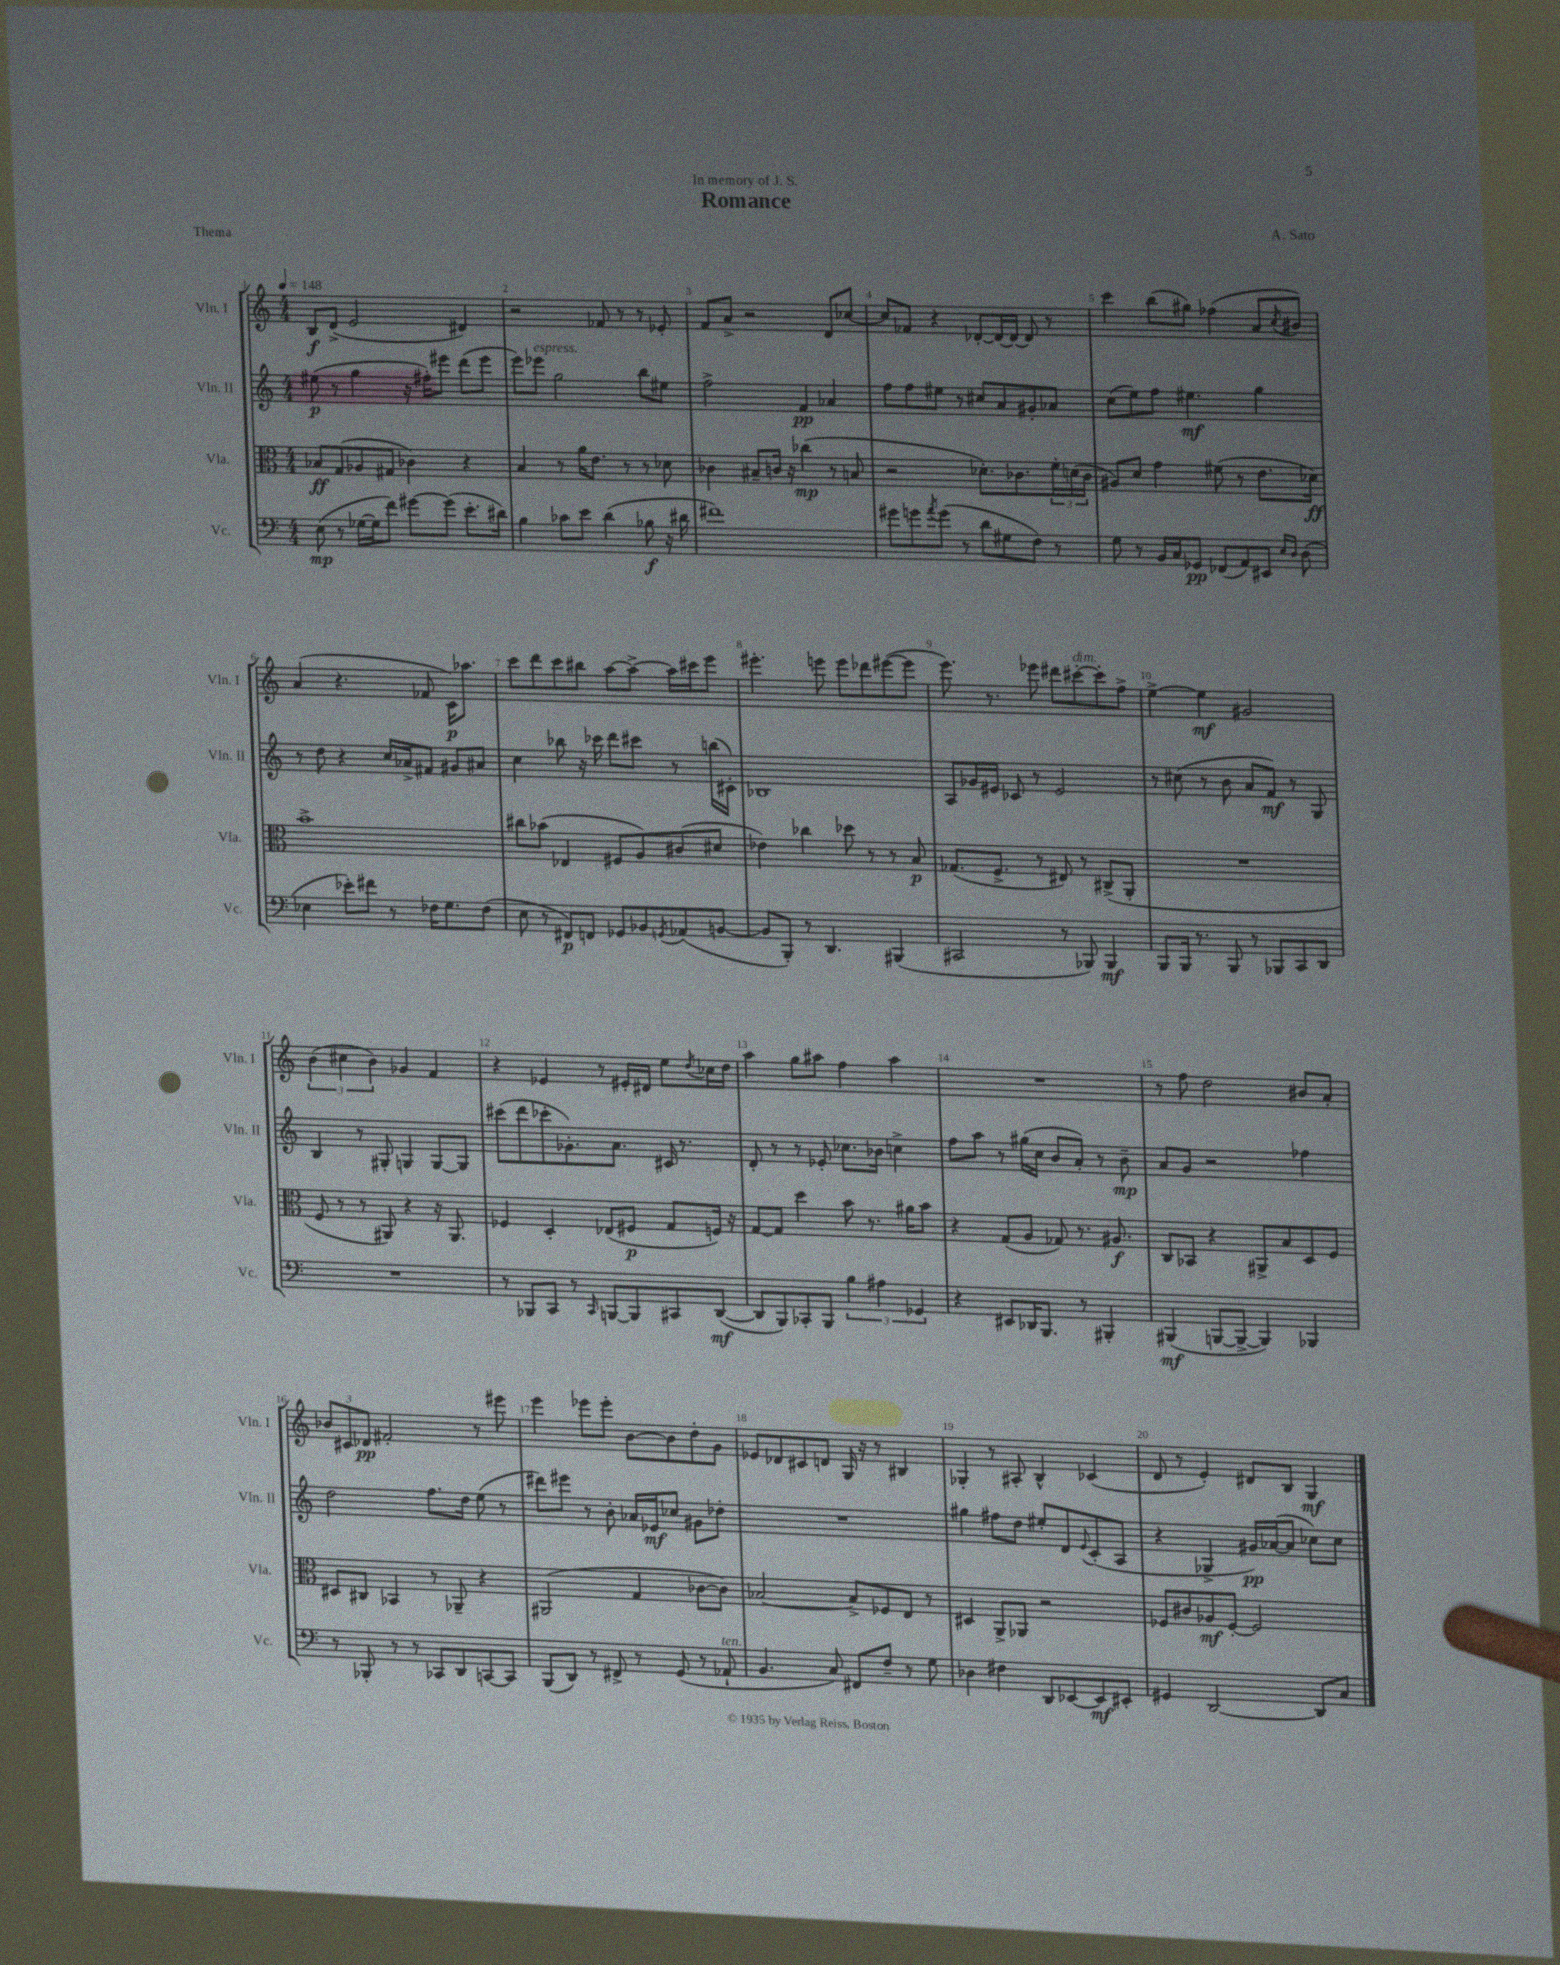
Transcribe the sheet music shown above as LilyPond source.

\header { title = "Romance" composer = "A. Sato" dedication = "In memory of J. S." piece = "Thema" }
<<
\new StaffGroup <<
\new Staff = "s0" \with { instrumentName = "Vln. I" shortInstrumentName = "Vln. I" } {
    \clef treble \key c \major \numericTimeSignature \time 4/4 \tempo 4 = 148
    b8\f d'8->( e'2 dis'4) |
    r2 fes'8 r8 r8 ees'8-. |
    f'8 a'8-> r2 d'8 ces''8~ |
    ces''8 fes'8 r4 des'8~-. des'16~ des'16~ des'8 r8 |
    c'''4 b''8( gis''8) fes''4( a'8 \acciaccatura { c''8 } bis'8) |
    a'4( r4. fes'8 c'16\p) aes''8. |
    c'''8 d'''8 c'''8 bis''8 a''8~ a''8~-> a''16 cis'''16 e'''8 |
    eis'''4.-. e'''8 e'''8 des'''8 eis'''8~( eis'''8 |
    e'''8.) r8. ees'''8 dis'''8 cis'''8~-.^\markup { \italic "dim." } cis'''8-. f''8-> |
    e''4~-> e''4\mf gis'2 |
    \tuplet 3/2 { b'4( cis''4 b'4) } ges'4 f'4 |
    r4 ees'4 r8 eis'16-. dis'16 e''8 \acciaccatura { d''8 } ces''16 d''16 |
    a''4 g''8 ais''8 f''4 ais''4 |
    R1 |
    r8 f''8 d''2 bis'8 a'8-. |
    \tuplet 3/2 { bes'8 cis'8 des'8\pp } fis'2-. r8 eis'''8 |
    e'''4 ees'''8 ees'''8-. b'8~ b'8 d''8-. g'8 |
    ees'8 des'8 cis'8 d'8 g16 r16 r8 bis4 |
    ges4-. r8 ais8-. b4-^ ces'4( |
    d'8 r8 e'4-.) dis'8 b8 g4\mf \bar "|." |
}
\new Staff = "s1" \with { instrumentName = "Vln. II" shortInstrumentName = "Vln. II" } {
    \clef treble \key c \major \numericTimeSignature \time 4/4
    eis''8\p( r8 g''4 r16 fis''16-.) eis'''8 d'''8( eis'''8 |
    e'''8) ees'''8^\markup { \italic "espress." } g''2 b''8 eis''8 |
    f''2-> f'4\pp aes'4 |
    f''8 f''8 eis''8 r8 cis''8 a'8 gis'8-. aes'8 |
    c''8( e''8) f''8 eis''4.\mf g''4 |
    r8 d''8 r4 c''16 aes'16-> fis'8 gis'8 ais'8 |
    c''4 bes''8 r16 ces'''16 d'''8 cis'''8 r8 b''16( cis'16-.) |
    bes1 |
    a8 ges'16 eis'16 ces'8 r8 eis'2 |
    r8 cis''8( r8 b'8 a'8 f'8\mf) r8 g8 |
    b4 r8 gis8-. g4 g8~ g8 |
    cis'''8( d'''8 ces'''8-. ges'8.-.) a'8. cis'16 r8. |
    d'8-. r8 r8 ees'8-. ces''8. bes'16 c''4-> |
    f''8 a''8 r8 gis''16( c''16 b'8 a'8-.) r8 b'8--\mp |
    a'8 g'8 r2 fes''4 |
    d''2 f''8. d''16 e''8( r8 |
    dis'''8) eis'''8 r8 b'8-. aes'16 ees'16\mf ces''8 gis'8 des''8-. |
    R1 |
    gis''4 fis''8 d''8 eis''8-. d'8 \appoggiatura { e'8 } c'8-.( a8 |
    r4 ges4-> gis'16\pp) aes'16~( aes'8 ces''8) ces''8 \bar "|." |
}
\new Staff = "s2" \with { instrumentName = "Vla." shortInstrumentName = "Vla." } {
    \clef alto \key c \major \numericTimeSignature \time 4/4
    bes8\ff g8( aes8 gis8 ces'4) r4 |
    b4 r8 a'16 e'8. r8 r8 des'8 |
    ces'4 bis8-- c'16 r16 ces''4\mp( r8 b8 |
    r2 des'8.-.) ces'8. \tuplet 3/2 { f'16-. d'16( ces'16 } |
    ais8) d'8 g'4 fis'8( r8 e'8. des'16\ff) |
    b'1-> |
    cis''8 bes'8( ees4 fis8 a8) cis'8( dis'8 |
    ees'4) ces''4 des''8 r8 r8 b8\p |
    ges8.( f8.-> r8 eis8) r8 cis8->( a,8-. |
    R1 |
    f8 r8 r8 ais,8) r4 r16 ais,8. |
    fes4 d4-. ees8( fis8\p g8 f16) r16 |
    g8~ g8 d''4 b'8 r8. ais'16 b'8 |
    r4 g8( a8 ges8) r8. ais8.\f |
    c8 bes,8 r4 ais,8-> b8 d8 f8 |
    dis8 cis8 bes,4 r8 aes,8-- r4 |
    ais,2( g4 ces'8~ ces'8) |
    bes2~ bes8-> fes8 e8 r8 |
    dis4 a,8-> aes,8 r2 |
    fes8 cis'8 aes8\mf fes8~-. fes2 \bar "|." |
}
\new Staff = "s3" \with { instrumentName = "Vc." shortInstrumentName = "Vc." } {
    \clef bass \key c \major \numericTimeSignature \time 4/4
    e8\mp( r8 ges16~ ges16 f'8) gis'8~ gis'8( e'8.-. dis'16) |
    b4 ces'8 e'8 d'4( bes8\f r16 dis'16 |
    fis'1) |
    gis'8 g'8 \acciaccatura { a'8 } g'8( r8 d'8 gis8 f8) r8 |
    g8 r8 b,16 c16 ges,8\pp fes,8( a,8) eis,8 \grace { e16 d16 } d8( |
    ees4 ees'8-.) fis'8 r8 fes16 g8. fes8( |
    e8 r8 fis,8\p) f,8 ges,8 bes,8 \acciaccatura { g,8 } aes,8( b,8~ |
    b,8 b,,8-.) r8 d,4. bis,,4( |
    cis,2 r8 bes,,8) bes,,4\mf |
    b,,8 b,,16 r8. b,,8 r8 bes,,8 c,8 d,8 |
    R1 |
    r8 bes,,8 c,8 r8 \grace { c,16 } b,,8~ b,,8 cis,8 d,8~\mf( |
    d,8 b,,8) ces,8-. b,,8 \tuplet 3/2 { b4 ais4 ges,4 } |
    r4 eis,8 des,16 b,,8. r8 bis,,4-. |
    bis,,4\mf( b,,8~ b,,8~-> b,,4) bes,,4 |
    r8 bes,,8-. r8 r8 ces,8 d,8 c,8~ c,8 |
    b,,8( d,8) r8 fis,8-> r8 g,8( r8 aes,8-!^\markup { \italic "ten." } |
    b,4. c8) fis,8 f8-- r8 g8 |
    des4 fis4 d,8 ees,8~ ees,8\mf eis,8-. |
    gis,4 d,2~ d,8 c8 \bar "|." |
}
>>
>>
\layout { \context { \Score \override BarNumber.break-visibility = ##(#f #t #t) barNumberVisibility = #all-bar-numbers-visible } }
